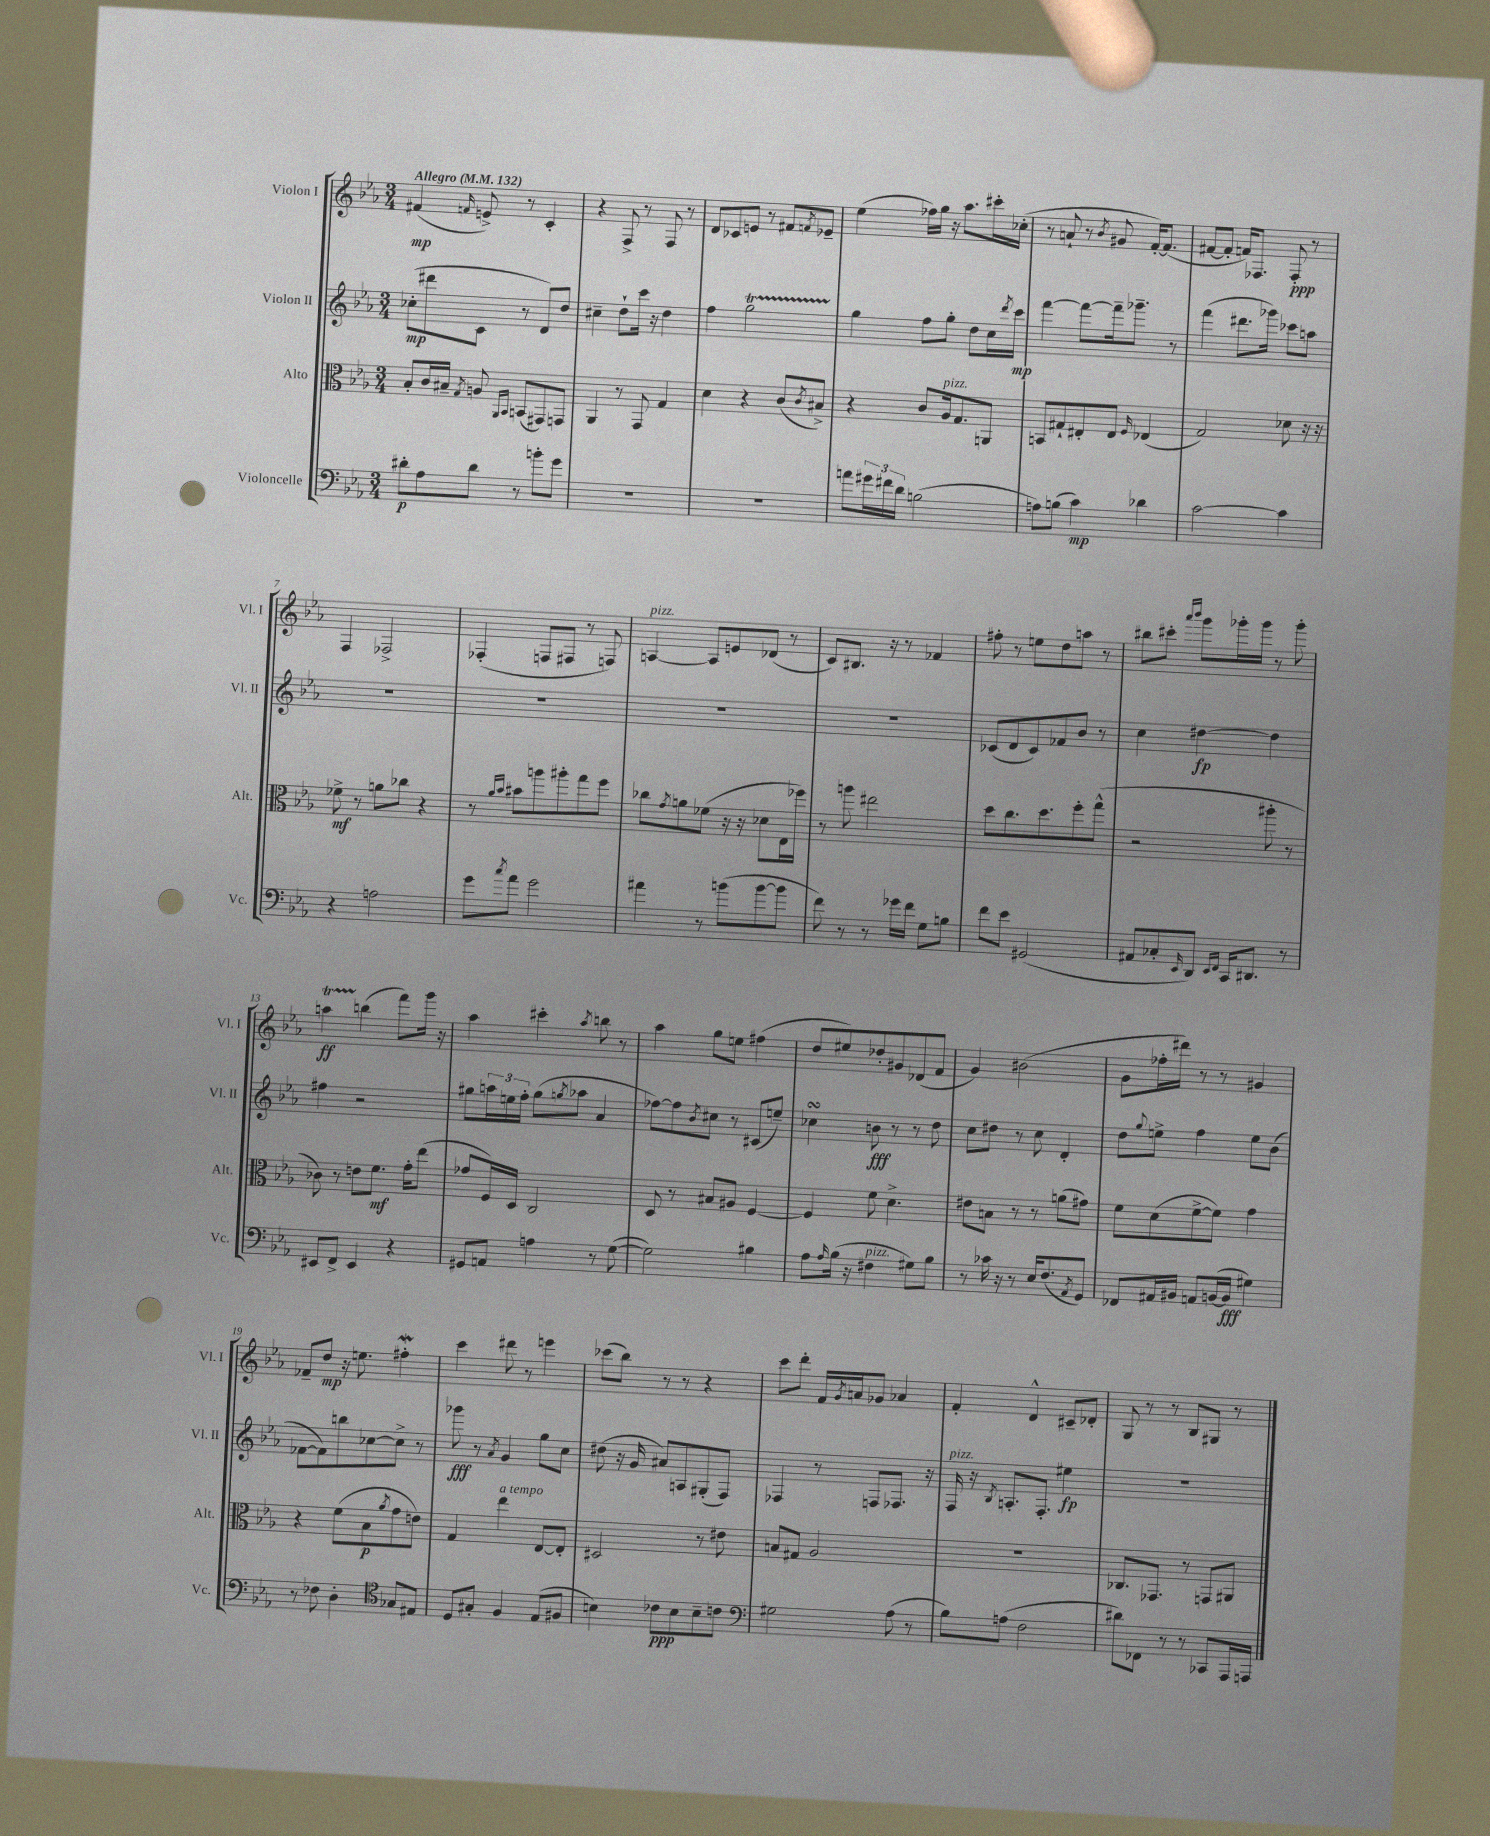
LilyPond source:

<<
\new StaffGroup <<
\new Staff = "s0" \with { instrumentName = "Violon I" shortInstrumentName = "Vl. I" } {
    \clef treble \key ees \major \numericTimeSignature \time 3/4 \tempo "Allegro" 4 = 132
    fis'4\mp( \grace { f'16 } e'8->) r8 c'4-. |
    r4 f8-> r8 f8 r8 |
    d'8 ces'8 e'8 r8 fis'8 \acciaccatura { f'8 } ees'8-- |
    ees''4( fes''16) g''16 r16 aes''8. cis'''16-. ces''16-.( |
    r8 a'8-! r8 \acciaccatura { bes'8 } gis'8 f'16~-.) f'8.( |
    fis'8~ fis'8-. f'16) fes8. fes8-.\ppp r8 |
    f4 fes2-> |
    fes4-.( f8 fis8 r8 f8) |
    a4~^\markup { \italic "pizz." } a8 e'8 des'8( r8 |
    c'8) bis8. r16 r8 fes'4 |
    fis''8-. r8 e''8 d''8 a''8 r8 |
    bis''8 cis'''8-. \grace { aes'''16 bes'''16 } g'''8 ges'''16-. ges'''16 r8 ges'''8-. |
    a''4\startTrillSpan\ff b''4\stopTrillSpan( f'''8) g'''16 r16 |
    aes''4 cis'''4-. \acciaccatura { aes''8 } b''8 r8 |
    aes''4 g''8 e''8 fis''4( |
    d''8 eis''8) des''8-. gis'8 des'8( f'8 |
    g'4) bis'2( |
    g'8 fes''16-. dis'''16) r8 r8 gis'4 |
    fes'8-- d''8\mp r16 e''8. fis''4-.\mordent |
    c'''4 dis'''8 r8 e'''4 |
    ces'''8( bes''8) r8 r8 r4 |
    c'''8 d'''8-. f'16 \acciaccatura { g'8 } a'16 ges'8 aes'4 |
    f'4-. d'4-^ cis'8-- des'8-. |
    g8 r8 r8 bes8 gis8 r8 \bar "|." |
}
\new Staff = "s1" \with { instrumentName = "Violon II" shortInstrumentName = "Vl. II" } {
    \clef treble \key ees \major \numericTimeSignature \time 3/4
    ces''8-.\mp( dis'''8 c'8 r8 d'8) d''8 |
    cis''4-- d''8-! c'''16 r16 d''4 |
    f''4 g''2\startTrillSpan |
    g''4\stopTrillSpan f''8 g''8-. d''8 c''16 \acciaccatura { d'''8 } c'''16\mp |
    f'''4~ f'''8~ f'''16-- ges'''8.-- r8 |
    f'''4( dis'''8. ges'''16) ces'''8 a''8 |
    R2. |
    R2. |
    R2. |
    R2. |
    ces'8( d'8 ces'8) fes'8 bes'8 r8 |
    c''4 dis''4~\fp dis''4 |
    fis''4 r2 |
    gis''8 \tuplet 3/2 { a''16 e''16 f''16-. } gis''8( \acciaccatura { g''8 } aes''8 aes'4 |
    fes''8~) fes''8 \acciaccatura { bes'8 } cis''8 r8 cis'8( e''8--) |
    ces''4\turn b'8\fff r8 r8 d''8 |
    c''8 dis''8 r8 c''8 d'4-. |
    d''8 \appoggiatura { g''8 } e''8-> f''4 e''8 bes'8( |
    fes'8~ fes'8) b''8 ces''8~ ces''8-> r8 |
    ges'''8\fff r8 \acciaccatura { aes'8 } g'4 g''8 c''8 |
    dis''8( r16 g'16 ais'8) a8 gis8-.( f8) |
    fes4 r8 f8 fes8. r16 |
    f16^\markup { \italic "pizz." } r16 \acciaccatura { bes8 } a8.-. f8.-. eis''4\fp |
    R2. \bar "|." |
}
\new Staff = "s2" \with { instrumentName = "Alto" shortInstrumentName = "Alt." } {
    \clef alto \key ees \major \numericTimeSignature \time 3/4
    bes8-. c'16 bis16-- \acciaccatura { g8 } a8 \grace { aes,16 bes,16 } b,8( gis,8) g,8 |
    aes,4 r8 g,8 g4 |
    d'4 r4 c'8( \acciaccatura { c'8 } bis8->) |
    r4 c'8 aes16^\markup { \italic "pizz." } g8. a,8 |
    b,8 gis8-! eis8-. eis8 \grace { f16 } ees4( |
    g2) des'8 r16 r16 |
    fes'8->\mf r8 a'8 ces''8 r4 |
    r8 \grace { aes'16 bes'16 } bis'8 a''8 ais''8-. g''8 f''8 |
    ces''8 \acciaccatura { g'8 } a'8 fes'8( r16 r16 des'8 ees16 fes''16) |
    r8 a''8 eis''2 |
    d''8 c''8. d''8. f''8-. g''8-^( |
    r2 ais''8-. r8 |
    ces'8) r8 e'8 f'8.\mf g'16-. ees''8( |
    ges'8 f16) d16 c2 |
    d8 r8 bis8 ais8 f4~ |
    f4 f'8 d'4.-> |
    eis'8 b8 r8 r8 a'8( gis'8) |
    f'8 d'8( f'8~-> f'8) g'4 |
    r4 f'8( bes8\p \acciaccatura { aes'8 } g'8 e'8) |
    g4 ees''4^\markup { \italic "a tempo" } ees8~ ees8-. |
    dis2 r8 eis'8 |
    b8 gis8 aes2 |
    R2. |
    ces8. ges,8. r8 g,8 ais,8 \bar "|." |
}
\new Staff = "s3" \with { instrumentName = "Violoncelle" shortInstrumentName = "Vc." } {
    \clef bass \key ees \major \numericTimeSignature \time 3/4
    dis'8-.\p aes8 dis'8 r8 b'8-. g'8 |
    R2. |
    R2. |
    a'8 \tuplet 3/2 { gis'16 fis'16 d'16 } b2( |
    a8) b8( c'4\mp) des'4 |
    c'2~ c'4 |
    r4 a2 |
    g'8 \acciaccatura { c''8 } aes'8 g'2 |
    ais'4 r8 b'8( b'8~ b'8 |
    f'8) r8 r8 ges'16 f'16 g8 b8 |
    f'8 ees'8 gis,2( |
    ais,8 ces8-. \grace { ees,16 } d,8) \grace { ees,16 f,16 } c,16 dis,8. r8 |
    eis,8 f,8-> eis,4 r4 |
    gis,8 a,8 a4 r8 g8~( |
    g2) bis4 |
    aes8 \grace { aes16 } bes16( r16 fis4^\markup { \italic "pizz." } gis8) bes8 |
    r8 ces'16 r16 r8 ees16 f8.( \acciaccatura { aes,8 } g,8) |
    fes,8 ais,16 bis,16 a,8 b,16~( b,16\fff gis4) |
    r8 fes8 d4-. \clef tenor ges8 eis8 |
    d8 gis8-. f4 ees8( fis8 |
    b4) ces'8\ppp b8 b8-- c'8 |
    \clef bass gis2 aes8( r8 |
    bes8) a8( f2 |
    dis'8) fes,8 r8 r8 ces,8 aes,,16 a,,16 \bar "|." |
}
>>
>>
